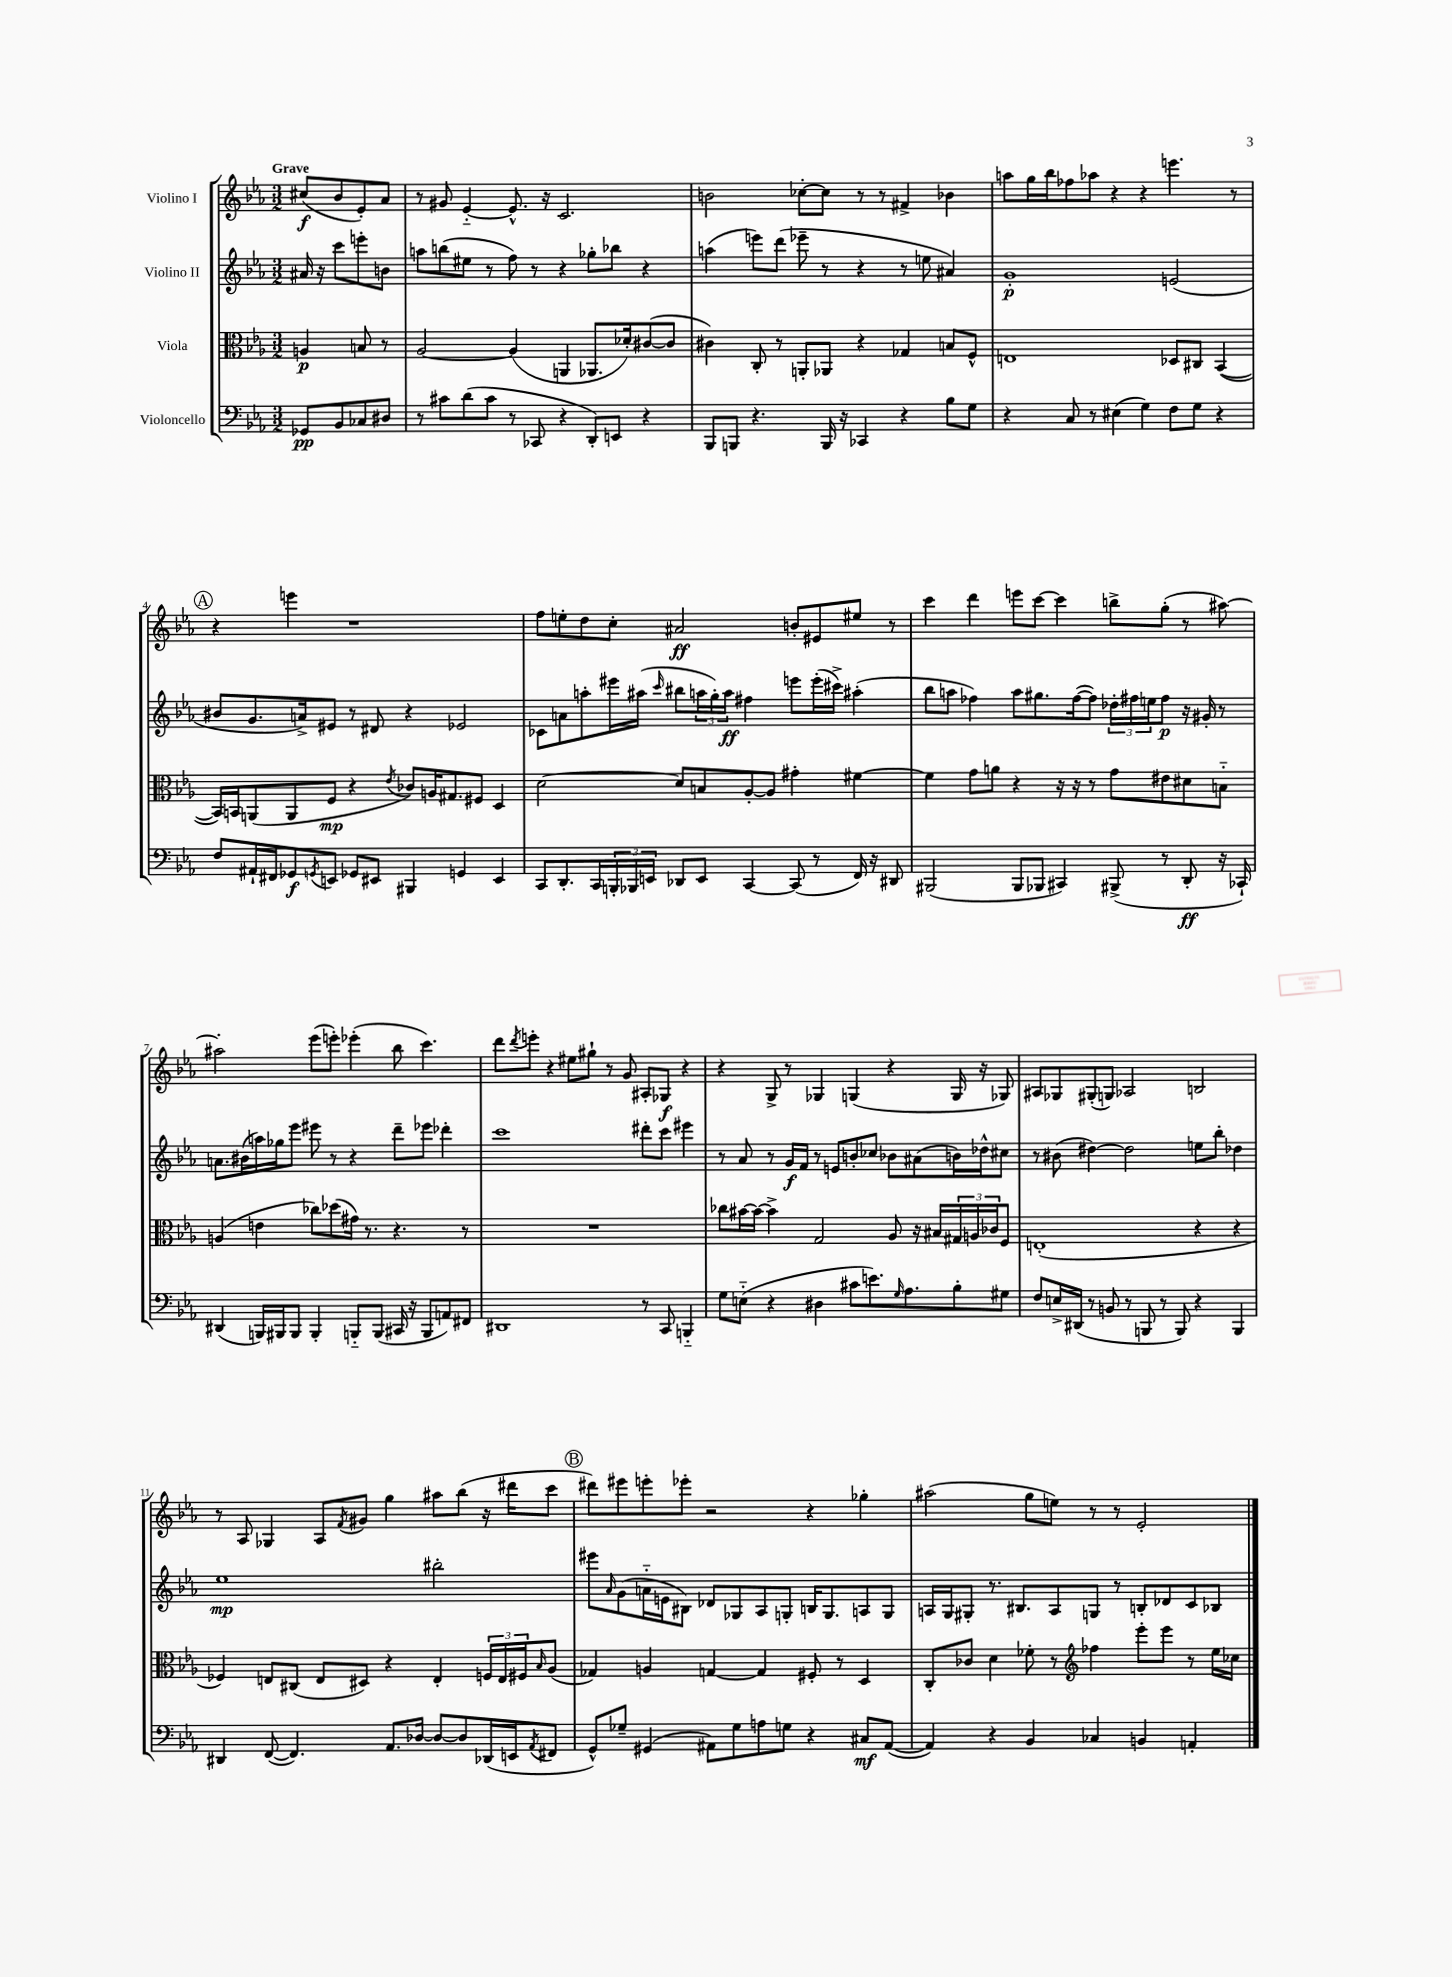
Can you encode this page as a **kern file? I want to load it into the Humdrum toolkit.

**kern	**dynam	**kern	**dynam	**kern	**dynam	**kern	**dynam
*part4	*part4	*part3	*part3	*part2	*part2	*part1	*part1
*staff4	*staff4	*staff3	*staff3	*staff2	*staff2	*staff1	*staff1
*I"Violoncello	*	*I"Viola	*	*I"Violino II	*	*I"Violino I	*
*clefF4	*	*clefC3	*	*clefG2	*	*clefG2	*
*k[b-e-a-]	*	*k[b-e-a-]	*	*k[b-e-a-]	*	*k[b-e-a-]	*
*M3/2	*	*M3/2	*	*M3/2	*	*M3/2	*
=	=	=	=	=	=	=	=
!	!	!	!	!	!	!LO:TX:a:B:t=Grave	!
8GG-X/L	pp	4An/	p	16a#X/	.	(8cc#X/L	f
.	.	.	.	16r	.	.	.
8BB-/	.	.	.	8ccc\L	.	8b-/	.
8C-X/	.	8Bn/	.	8eeen'\	.	8e-'/)	.
8D#X/J	.	8r	.	8bn\J	.	8a-/J	.
=1	=1	=1	=1	=1	=1	=1	=1
8r	.	[2A-/	.	8aan\L	.	8r	.
8c#X\L	.	.	.	(8bbn\	.	8g#X/	.
(8d\	.	.	.	8ee#X\J	.	[4e-/	.
8c#\J	.	.	.	8r	.	.	.
8r	.	(4A-/]	.	8ff\)	.	8.e-^^/]	.
8CC-X/	.	.	.	8r	.	.	.
.	.	.	.	.	.	16r	.
4r	.	4AAn/	.	4r	.	2.c/	.
8DD'/L)	.	8.AA-X/L	.	8gg-X'\L	.	.	.
8EEn/J	.	.	.	8bb-X\J	.	.	.
.	.	16d-X'/k)	.	.	.	.	.
4r	.	([8c#X/	.	4r	.	.	.
.	.	8c#/J]	.	.	.	.	.
=2	=2	=2	=2	=2	=2	=2	=2
8BBB-/L	.	4c#X\)	.	(4aan\	.	2bn\	.
8BBBn/J	.	.	.	.	.	.	.
4.r	.	8C'/	.	8eeen\L)	.	.	.
.	.	8r	.	(8ddd\J	.	.	.
.	.	8AAn'/L	.	8eee-X~\	.	[8cc-X'\L	.
16BBB/	.	8AA-X/J	.	8r	.	8cc-\J]	.
16r	.	.	.	.	.	.	.
4CC-X/	.	4r	.	4r	.	8r	.
.	.	.	.	.	.	8r	.
4r	.	4G-X/	.	8r	.	4f#X^/	.
.	.	.	.	8een\	.	.	.
8B-\L	.	8Bn/L	.	4a#X/)	.	4b-X\	.
8G\J	.	8F^^/J	.	.	.	.	.
=3	=3	=3	=3	=3	=3	=3	=3
4r	.	1En	.	1g'	p	8aan\L	.
.	.	.	.	.	.	16gg\L	.
.	.	.	.	.	.	16bb-\J	.
8C/	.	.	.	.	.	8ff-X\	.
8r	.	.	.	.	.	8aa-X\J	.
(4E#X\	.	.	.	.	.	4r	.
4G\)	.	.	.	.	.	4r	.
8F\L	.	8D-X/L	.	(2en/	.	4.eeen\	.
8G\J	.	8C#X/J	.	.	.	.	.
4r	.	([4BB-/	.	.	.	.	.
.	.	.	.	.	.	8r	.
!!LO:LB:g=z
!!LO:REH:place=s1:t=A
=4	=4	=4	=4	=4	=4	=4	=4
8F/L	.	16BB-/LL])	.	8b#X/L	.	4r	.
.	.	16BBn/J	.	.	.	.	.
16AA#X`/L	.	(8AAn/	.	8.g/	.	.	.
16FF#X/J	.	.	.	.	.	.	.
8GG-X/	f	8AA/	.	.	.	4eeen\	.
.	.	.	.	16an^/k)	.	.	.
8qGGn/	.	.	.	.	.	.	.
8EEn/J	.	8F/J	mp	8e#X/J	.	.	.
8GG-X/L	.	4r	.	8r	.	1r	.
8EE#X/J	.	.	.	8d#X/	.	.	.
.	.	8qe-/	.	.	.	.	.
4BBB#X/	.	8c-X/L)	.	4r	.	.	.
.	.	16An/K	.	.	.	.	.
.	.	8.G#X/	.	.	.	.	.
4GGn/	.	.	.	2e-X/	.	.	.
.	.	8F#X/J	.	.	.	.	.
4EE#/	.	4D/	.	.	.	.	.
=5	=5	=5	=5	=5	=5	=5	=5
8CC/L	.	[2d\	.	8c-X\L	.	8ff\L	.
8.DD'/	.	.	.	8an\	.	8een'\	.
.	.	.	.	8aan'\	.	8dd\	.
16CC/L	.	.	.	.	.	.	.
24BBBn'/	.	.	.	16eee#X\L	.	8cc'\J	.
24BBB-X/	.	.	.	.	.	.	.
.	.	.	.	(16aa#X\JJ	.	.	.
24EEn/JJ	.	.	.	.	.	.	.
.	.	.	.	16qqccc/	.	.	.
8DD-X/L	.	8d/L]	.	8bb#X\L	.	2a#X/	ff
8EE/J	.	8Bn/	.	24aan\L	.	.	.
.	.	.	.	24gg'\)	.	.	.
.	.	.	.	24aa\JJ	ff	.	.
[4CC/	.	[8A-'/	.	4ff#X\	.	.	.
.	.	8A-/J]	.	.	.	.	.
(8CC/]	.	4g#X'\	.	8eeen\L	.	8bn'/L	.
8r	.	.	.	(16eee'\L	.	8e#X/	.
.	.	.	.	16ccc#X^\JJ)	.	.	.
16FF/)	.	[4f#X\	.	(4aa#X'\	.	8ee#X/J	.
16r	.	.	.	.	.	.	.
8DD#X/	.	.	.	.	.	8r	.
=6	=6	=6	=6	=6	=6	=6	=6
(2BBB#X/	.	4f#\]	.	8bb-\L	.	4ccc\	.
.	.	.	.	8aan\J	.	.	.
.	.	8g\L	.	4ff-X\)	.	4ddd\	.
.	.	8an\J	.	.	.	.	.
8BBB#/L	.	4r	.	8aa\L	.	8eeen\L	.
8BBB-X/J	.	.	.	8.gg#X\	.	[8ccc\J	.
4CC#X/)	.	16r	.	.	.	4ccc\]	.
.	.	16r	.	([16ff-\k	.	.	.
.	.	8r	.	8ff-\J])	.	.	.
(8BBB#X^/	.	8g\L	.	24dd-X'\LL	.	8bbn^\L	.
.	.	.	.	24ff#X\	.	.	.
.	.	.	.	24een\J	.	.	.
8r	.	8e#X\	.	8ff#\J	p	(8gg'\J	.
8DD'/	ff	8d#X\	.	16r	.	8r	.
.	.	.	.	16g#X'/	.	.	.
16r	.	8Bn\J	.	8r	.	[8aa#X\)	.
16CC-X`/)	.	.	.	.	.	.	.
!!LO:LB:g=z
=7	=7	=7	=7	=7	=7	=7	=7
(4DD#X/	.	(4An/	.	8.an\L	.	2aa#X'\]	.
.	.	.	.	(16b#X\L	.	.	.
16BBBn/LL)	.	4en\	.	16aan\)	.	.	.
16BBB#X/J	.	.	.	16gg-X\J	.	.	.
8BBB#/J	.	.	.	8eee-\J	.	.	.
4BBB#'/	.	8cc-X\L)	.	8eee#X\	.	(8eee-\L	.
.	.	(8dd-X\	.	8r	.	8eeen'\J)	.
8BBBn/L	.	16g#X\Jk)	.	4r	.	(4eee-X'\	.
.	.	8.r	.	.	.	.	.
(8BBB/J	.	.	.	.	.	.	.
16CC#X/	.	4.r	.	8ddd~\L	.	8bb-\	.
16r	.	.	.	.	.	.	.
8BBB/L	.	.	.	8eee-X\J	.	4.ccc\)	.
8AAn/)	.	.	.	4ddd-X'\	.	.	.
8FF#X/J	.	8r	.	.	.	.	.
=8	=8	=8	=8	=8	=8	=8	=8
1DD#X	.	1.r	.	1ccc	.	8ddd\L	.
.	.	.	.	.	.	8qddd/	.
.	.	.	.	.	.	8eeen'\J	.
.	.	.	.	.	.	4r	.
.	.	.	.	.	.	8ee#X\L	.
.	.	.	.	.	.	8gg#X`\J	.
.	.	.	.	.	.	8r	.
.	.	.	.	.	.	8g/	.
8r	.	.	.	8ddd#X'\L	.	8A#X'/L	.
8CC/	.	.	.	8ccc\J	.	8G-X/J	f
4BBBn/	.	.	.	4eee#X\	.	4r	.
=9	=9	=9	=9	=9	=9	=9	=9
8G\L	.	8cc-X\L	.	8r	.	4r	.
(8En\J	.	[16b#X\L	.	8a-/	.	.	.
.	.	16b#\JJ_	.	.	.	.	.
4r	.	4b#^\]	.	8r	.	8G^/	.
.	.	.	.	16g/LL	f	8r	.
.	.	.	.	16f/JJ	.	.	.
4D#X\	.	2G/	.	8r	.	4G-X/	.
.	.	.	.	8en/L	.	.	.
8c#X\L	.	.	.	8bn'/	.	(4Gn/	.
8.en\)	.	.	.	8cc-X/J	.	.	.
.	.	8A-/	.	8b-X\L	.	4r	.
16qqG/	.	.	.	.	.	.	.
8.A-\	.	.	.	.	.	.	.
.	.	16r	.	(8a#X\	.	.	.
.	.	16B#X/LL	.	.	.	.	.
8B-'\	.	24G#X/	.	16bn\L)	.	16G/	.
.	.	24An/	.	.	.	.	.
.	.	.	.	16dd-X^^\J	.	16r	.
.	.	24c-X/J	.	.	.	.	.
8G#X\J	.	8F/J	.	8cc#X\J	.	8G-X/)	.
=10	=10	=10	=10	=10	=10	=10	=10
8F/L	.	(1En'	.	8r	.	8A#X/L	.
16En^/L	.	.	.	(8b#X\	.	8G-X/	.
(16DD#X/JJ	.	.	.	.	.	.	.
8r	.	.	.	[4dd#X\)	.	(8G#X'/	.
8BBn/	.	.	.	.	.	8Gn/J)	.
8r	.	.	.	2dd#\]	.	2A-X/	.
8BBBn/	.	.	.	.	.	.	.
8r	.	.	.	.	.	.	.
8BBB/)	.	.	.	.	.	.	.
4r	.	4r	.	8een\L	.	2Bn/	.
.	.	.	.	8bb-'\J	.	.	.
4BBB/	.	4r	.	4dd-X\	.	.	.
!!LO:LB:g=z
=11	=11	=11	=11	=11	=11	=11	=11
4DD#X/	.	4F-X/)	.	1ee-	mp	8r	.
.	.	.	.	.	.	8A-/	.
([8FF/	.	8En/L	.	.	.	4G-X/	.
4.FF/])	.	(8C#X/J	.	.	.	.	.
.	.	8E/L	.	.	.	8A-/L	.
.	.	.	.	.	.	8qf/	.
.	.	8D#X/J)	.	.	.	8g#X/J	.
8.AA-/L	.	4r	.	.	.	4gg\	.
[16D-X/Jk	.	.	.	.	.	.	.
8D-/L_	.	4E'/	.	2bb#X'\	.	8aa#X\L	.
8D-/]	.	.	.	.	.	(8bb-\J	.
(16DD-X/L	.	24Fn/LL	.	.	.	16r	.
.	.	24E/	.	.	.	.	.
16EEn/J	.	.	.	.	.	16ddd#X\KL	.
.	.	24F#X/J	.	.	.	.	.
8qAA-/	.	16qqB-/	.	.	.	.	.
8FF#X/J	.	(8A-/J	.	.	.	8ccc\J	.
!!LO:REH:place=s1:t=B
=12	=12	=12	=12	=12	=12	=12	=12
8GG^^/L)	.	4G-X/)	.	8eee#X\L	.	8ddd#X\L)	.
.	.	.	.	16qqa-/	.	.	.
8G-X~/J	.	.	.	(8g\	.	8eee#X\	.
(4GG#X/	.	4An/	.	16an\L	.	8eeen'\	.
.	.	.	.	16en\J	.	.	.
.	.	.	.	8B#X\J)	.	8eee-X'\J	.
8AA#X\L)	.	[4Gn/	.	8d-X/L	.	2r	.
8G-\	.	.	.	8G-X/	.	.	.
8An\	.	4G/]	.	8A-/	.	.	.
8Gn\J	.	.	.	8Gn'/J	.	.	.
4r	.	8F#X'/	.	16Bn/KL	.	4r	.
.	.	.	.	8.G/	.	.	.
.	.	8r	.	.	.	.	.
8C#X/L	mf	4D/	.	8An/	.	4gg-X'\	.
([8AA#/J	.	.	.	8G/J	.	.	.
=13	=13	=13	=13	=13	=13	=13	=13
4AA#/])	.	8C'/L	.	16An/LL	.	(2aa#X\	.
.	.	.	.	16G/J	.	.	.
.	.	8c-X/J	.	8G#X'/J	.	.	.
4r	.	4d\	.	8.r	.	.	.
.	.	.	.	8.B#X/L	.	.	.
4BB-/	.	8f-X'\	.	.	.	8gg\L	.
.	.	8r	.	8A/	.	8een\J)	.
*	*	*clefG2	*	*	*	*	*
4C-X/	.	4ff-X\	.	8Gn/J	.	8r	.
.	.	.	.	8r	.	8r	.
4BBn/	.	8eee-'\L	.	8Bn'/L	.	2e-'/	.
.	.	8eee-\J	.	8d-X/	.	.	.
4AAn'/	.	8r	.	8c/	.	.	.
.	.	16ee-\LL	.	8B-X/J	.	.	.
.	.	16cc-X\JJ	.	.	.	.	.
==	==	==	==	==	==	==	==
*-	*-	*-	*-	*-	*-	*-	*-
